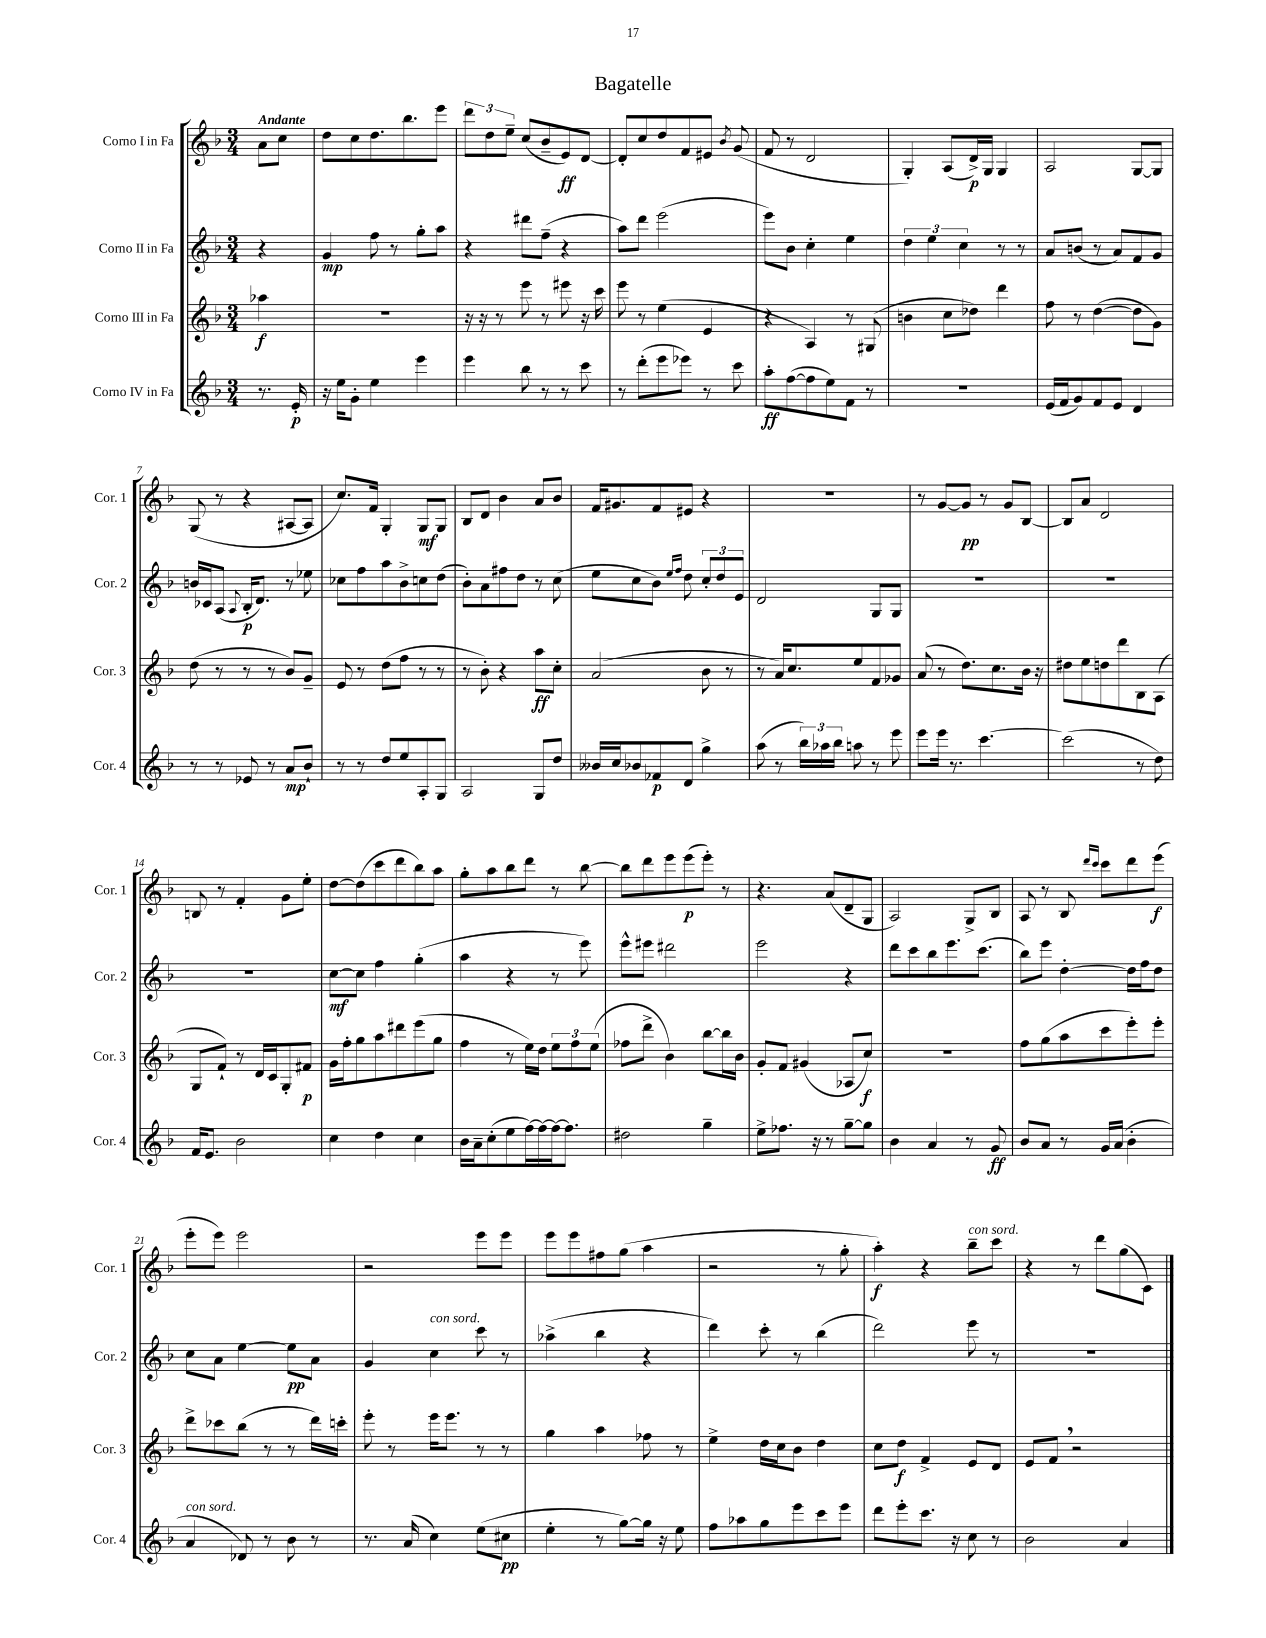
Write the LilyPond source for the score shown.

\header { title = "Bagatelle" }
<<
\new StaffGroup <<
\new Staff = "s0" \with { instrumentName = "Corno I in Fa" shortInstrumentName = "Cor. 1" } {
    \clef treble \key f \major \numericTimeSignature \time 3/4 \partial 4 \tempo "Andante"
    \autoBeamOff a'8[ c''8] |
    d''8[ c''8 d''8. bes''8. e'''8] |
    \tuplet 3/2 { d'''8[ d''8 e''8]-- } c''8[( bes'8-- e'8\ff) d'8]~ |
    d'8[-. c''8 d''8 f'8 eis'8] \acciaccatura { bes'8 } g'8( |
    f'8 r8 d'2 |
    g4-.) a8[( d'16->\p) g16] g4 |
    a2 g8[~ g8] |
    g8( r8 r4 ais8[~ ais8] |
    c''8.[) f'16] g4-. g8[\mf g8] |
    bes8[ d'8] bes'4 a'8[ bes'8] |
    f'16[ gis'8. f'8 eis'8] r4 |
    R2. |
    r8 g'8[~ g'8]\pp r8 g'8[ bes8]~ |
    bes8[ a'8] d'2 |
    b8 r8 f'4-. g'8[ e''8]-. |
    d''8[~ d''8( c'''8 d'''8 bes''8) a''8] |
    g''8[-. a''8 bes''8 d'''8] r8 bes''8~ |
    bes''8[ d'''8 e'''8 e'''8\p( e'''8]-.) r8 |
    r4. a'8[( d'8-- g8] |
    a2) g8[-> bes8] |
    a8 r8 bes8 \grace { d'''16[ c'''16] } c'''8[ d'''8 e'''8]\f( |
    e'''8[-. e'''8]) e'''2 |
    r2 e'''8[ e'''8] |
    e'''8[ e'''8 fis''8 g''8]( a''4 |
    r2 r8 g''8-. |
    a''4-.\f) r4 bes''8[--^\markup { \italic "con sord." } c'''8] |
    r4 r8 d'''8[ g''8( c'8]) \bar "|." |
}
\new Staff = "s1" \with { instrumentName = "Corno II in Fa" shortInstrumentName = "Cor. 2" } {
    \clef treble \key f \major \numericTimeSignature \time 3/4 \partial 4
    \autoBeamOff r4 |
    g'4\mp f''8 r8 g''8[-. a''8] |
    r4 dis'''8[ f''8]--( r4 |
    a''8[) d'''8] e'''2( |
    e'''8[) bes'8] c''4-. e''4 |
    \tuplet 3/2 { d''4 e''4 c''4 } r8 r8 |
    a'8[ b'8]( r8 a'8[) f'8 g'8] |
    b'16[ ces'16 a8]( \appoggiatura { a8 } bes16[-.\p d'8.]) r8 ees''8 |
    ces''8[ f''8 a''8 bes'8-> c''8 d''8]( |
    bes'8[-.) a'8 fis''8 d''8] r8 c''8( |
    e''8[ c''8 bes'8]) \grace { e''16[ f''16] } d''8 \tuplet 3/2 { c''8[-. d''8 e'8] } |
    d'2 g8[ g8] |
    R2. |
    R2. |
    R2. |
    c''8[~\mf c''8] f''4 g''4-.( |
    a''4 r4 r8 e'''8) |
    e'''8[-^ eis'''8] dis'''2 |
    e'''2 r4 |
    d'''8[ c'''8 bes''8 e'''8. c'''8.]( |
    bes''8[) e'''8] d''4~-. d''16[ f''16 d''8] |
    c''8[ a'8] e''4~ e''8[\pp a'8] |
    g'4 c''4^\markup { \italic "con sord." } c'''8 r8 |
    aes''4->( bes''4 r4 |
    d'''4) c'''8-. r8 bes''4( |
    d'''2) e'''8 r8 |
    R2. \bar "|." |
}
\new Staff = "s2" \with { instrumentName = "Corno III in Fa" shortInstrumentName = "Cor. 3" } {
    \clef treble \key f \major \numericTimeSignature \time 3/4 \partial 4
    \autoBeamOff aes''4\f |
    R2. |
    r16 r16 r8 e'''8 r8 eis'''8 r16 c'''16 |
    e'''8 r8 e''4( e'4 |
    r4 a4) r8 gis8( |
    b'4 c''8[ des''8]) d'''4 |
    f''8 r8 d''4~( d''8[ g'8]) |
    d''8( r8 r8 r8 bes'8[) g'8]-- |
    e'8 r8 d''8[( f''8] r8 r8 |
    r8 bes'8-.) r4 a''8[\ff c''8]-. |
    a'2( bes'8 r8 |
    r8 a'16[) c''8. e''8 f'8 ges'8] |
    a'8( r8 d''8.[) c''8. bes'16] r16 |
    dis''8[ e''8 d''8 d'''8 bes8 a8]( |
    g8[ f'8]-!) r8 d'16[ c'16 g8-. fis'8]\p |
    g'16[ f''16-. g''8 a''8 dis'''8 e'''8( g''8] |
    f''4 r8 e''16[) d''16] \tuplet 3/2 { e''8[ f''8 e''8]( } |
    fes''8[ d'''8]-> bes'4) bes''8[~ bes''16 bes'16] |
    g'8[-. f'8] gis'4( aes8[ c''8]\f) |
    R2. |
    f''8[ g''8( a''8 c'''8 e'''8-.) e'''8]-. |
    d'''8[-> ces'''8 bes''8]( r8 r8 d'''16[) c'''16]-. |
    e'''8-. r8 e'''16[ e'''8.] r8 r8 |
    g''4 a''4 fes''8 r8 |
    e''4-> d''16[ c''16 bes'8] d''4 |
    c''8[ d''8]\f f'4-> e'8[ d'8] |
    e'8[ f'8] \breathe r2 \bar "|." |
}
\new Staff = "s3" \with { instrumentName = "Corno IV in Fa" shortInstrumentName = "Cor. 4" } {
    \clef treble \key f \major \numericTimeSignature \time 3/4 \partial 4
    \autoBeamOff r8. e'16-.\p |
    r16 e''16[ g'8]-. e''4 e'''4 |
    e'''4 bes''8 r8 r8 c'''8 |
    r8 d'''8[-.( e'''8 ees'''8]) r8 c'''8 |
    a''8[-.\ff f''8~( f''8 e''8) f'8] r8 |
    R2. |
    e'16[( f'16 g'8) f'8 e'8] d'4 |
    r8 r8 ees'8 r8 a'8[\mp bes'8]-! |
    r8 r8 d''8[ e''8 a8-. g8] |
    a2 g8[ d''8] |
    beses'16[ c''16 bes'8 fes'8\p d'8] g''4-> |
    a''8( r8 \tuplet 3/2 { bes''16[) aes''16 bes''16] } a''8 r8 e'''8 |
    e'''8[ e'''16] r8. c'''4.~ |
    c'''2( r8 d''8) |
    f'16[ e'8.] bes'2 |
    c''4 d''4 c''4 |
    bes'16[ a'16-- c''8-.( e''8 f''16~) f''16~ f''16~ f''8.] |
    dis''2 g''4-- |
    e''8[-> fes''8.] r16 r8 g''8[~-- g''8] |
    bes'4 a'4 r8 g'8\ff |
    bes'8[ a'8] r8 g'16[ a'16]( bes'4-. |
    a'4^\markup { \italic "con sord." } des'8) r8 bes'8 r8 |
    r8. a'16( c''4) e''8[( cis''8]\pp |
    e''4-. r8 g''8[~) g''16] r16 e''8 |
    f''8[ aes''8 g''8 e'''8 c'''8 e'''8] |
    d'''8[ e'''8-. c'''8.] r16 c''8 r8 |
    bes'2 a'4 \bar "|." |
}
>>
>>
